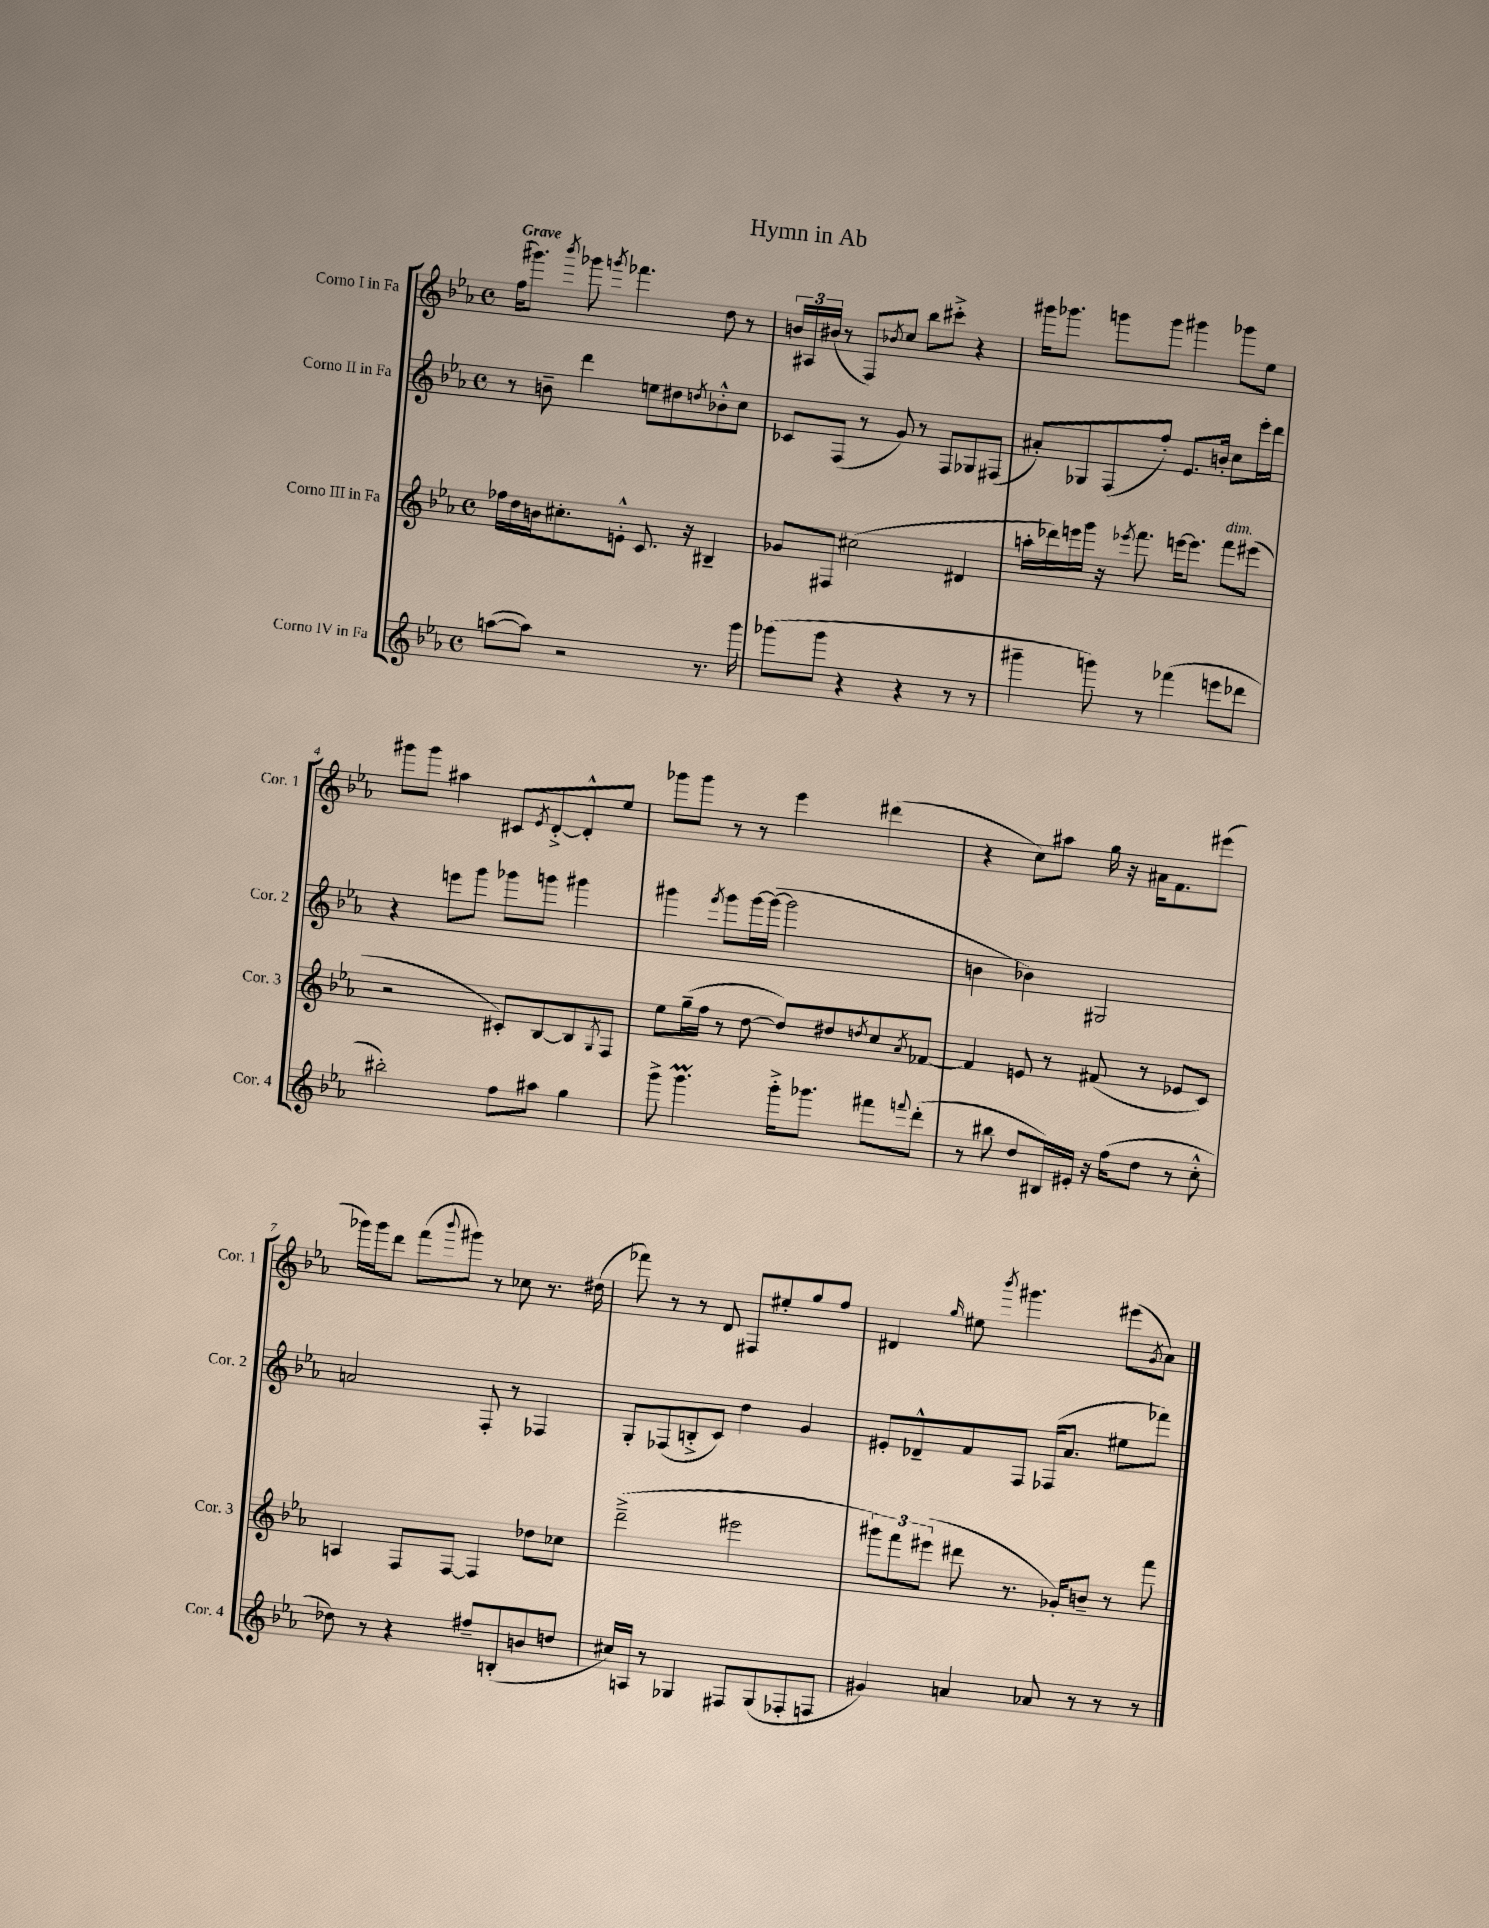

**kern	**kern	**kern	**kern
*staff4	*staff3	*staff2	*staff1
*clefG2	*clefG2	*clefG2	*clefG2
*k[b-e-a-]	*k[b-e-a-]	*k[b-e-a-]	*k[b-e-a-]
*M4/4	*M4/4	*M4/4	*M4/4
*met(c)	*met(c)	*met(c)	*met(c)
([8aa\L	16ff-\LL	8r	(16ff\LK
.	16dd\	.	8.ggg#\J)
8aa\]J)	16b\J	8b~\	.
.	8.cc#'\	.	.
.	.	.	8qbbb-/
2r	.	4ddd\	8ggg-\
.	.	.	8qggg/
.	8e'^^\J	.	4.fff-\
.	8.c/	8ee\L	.
.	.	8dd#\	.
.	16r	.	.
.	.	8qdd/	.
8.r	4B#~/	8b-'^^\	8dd\
.	.	8cc\J	8r
16ggg\	.	.	.
=	=	=	=
(8ggg-\L	8g-/L	8c-/L	24b/LL
.	.	.	24A#/
.	.	.	(24b#/JJ
8ggg-\J	8F#/J	(8F/J	8r
4r	(2cc#\	8r	8F/L)
.	.	.	8qb-/
.	.	8g/)	8cc/J
4r	.	8r	8bb-\L
.	.	8F/L	8ccc#'^\J
8r	4d#/	8G-/	4r
8r	.	(8F#/J	.
=	=	=	=
4ggg#~\	16aa'\LL	8a#'/L)	16ggg#\LK
.	16ddd-\)	.	8.ggg-\J
.	16eee\	8G-/	.
.	16ggg\JJ	.	.
8ggg\)	16r	(8F/	8ggg\L
.	8qeee-/	.	.
.	8.fff\	.	.
8r	.	8ff'/J)	8ggg\J
(4fff-\	[16eee\LK	8.e-/L	4ggg#\
.	8.eee\]J	.	.
.	.	16b'/Jk	.
8eee\L	8fff\L	8cc\L	8ggg-\L
8ddd-\J	(8eee#\J	16eee-'\L	8ee-\J
.	.	16ddd\JJ	.
=	=	=	=
2bb#'\)	2r	4r	8ggg#\L
.	.	.	8ggg#\J
.	.	8eee\L	4aa#\
.	.	8ggg\J	.
8ff\L	8c#'/L)	8ggg-\L	8c#/L
.	.	.	8qe-/
8aa#\J	[8B-/	8ggg\J	[8d'^/
4gg\	8B-/]	4ggg#\	8d'^^/]
.	8qG/	.	.
.	8F/J	.	8ee-/J
=	=	=	=
8ggg^\	8ee-\L	4ggg#\	8ggg-\L
4.ggg\	(16gg~\L	.	8ggg-\J
.	16ff\JJ	.	.
.	.	8qfff/	.
.	8r	8ggg#\L	8r
.	[8dd\	[16ggg#\L	8r
.	.	(16ggg#\_JJ	.
16ggg'^\LK	8dd/]L)	2ggg#\]	4eee-\
8.ggg-\J	.	.	.
.	8dd#/	.	.
.	8qdd/	.	.
8fff#\L	8cc/	.	(4ddd#\
8qqfff/	8qa-/	.	.
(8ddd'\J	[8f-/J	.	.
=	=	=	=
8r	4f-/]	4b\	4r
8bb#\	.	.	.
8dd/L	8e/	4b-\)	8cc\L)
16B#/L)	8r	.	8aa#\J
16e#'/JJ	.	.	.
16r	(8f#/	2G#/	16gg\
(16ff\LK	.	.	16r
8dd\J	8r	.	16a#\LK
.	.	.	8.f\
8r	8e-/L	.	.
8cc'^^\	8c/J)	.	(8eee#\J
=	=	=	=
8dd-\)	4A/	2a/	16ggg-\LL)
.	.	.	16ggg-\J
8r	.	.	8ddd\J
4r	8F/L	.	(8fff\L
.	.	.	8qqbbb-/
.	[8F/J	.	8ggg#\J)
8ff#~/L	4F/]	8F'/	8r
(8B'/	.	8r	8cc-\
8b/	8dd-\L	4F-/	8.r
8dd/J	8cc-\J	.	.
.	.	.	(16dd#\
=	=	=	=
16cc#/LL)	(2ddd~^\	8G'/L	8fff-\)
16A/JJ	.	.	.
8r	.	(8F-/	8r
4G-/	.	8B'^/	8r
.	.	8c/J)	8d/
8F#/L	2eee#\	4dd\	8F#/L
(8G-/	.	.	8ee#'/
8F-'/	.	4g/	8gg/
8F/J	.	.	8ff/J
=	=	=	=
4g#/)	12ggg#\L)	8e#'/L	4d#/
.	12fff\	.	.
.	.	8d-~^^/	.
.	(12eee#\J	.	.
.	.	.	16qqgg/
4a/	8ddd#\	8f/	8ee#\
.	.	.	8qbbb-/
.	8.r	8F/J	4.ggg#\
8a-/	.	(16F-/LK	.
.	16g-'/LK)	8.a-/J	.
8r	8b~/J	.	.
8r	8r	8ee#\L	(8eee#\L
.	.	.	8qg/
8r	8fff\	8fff-\J)	8a-\J)
==	==	==	==
*-	*-	*-	*-
